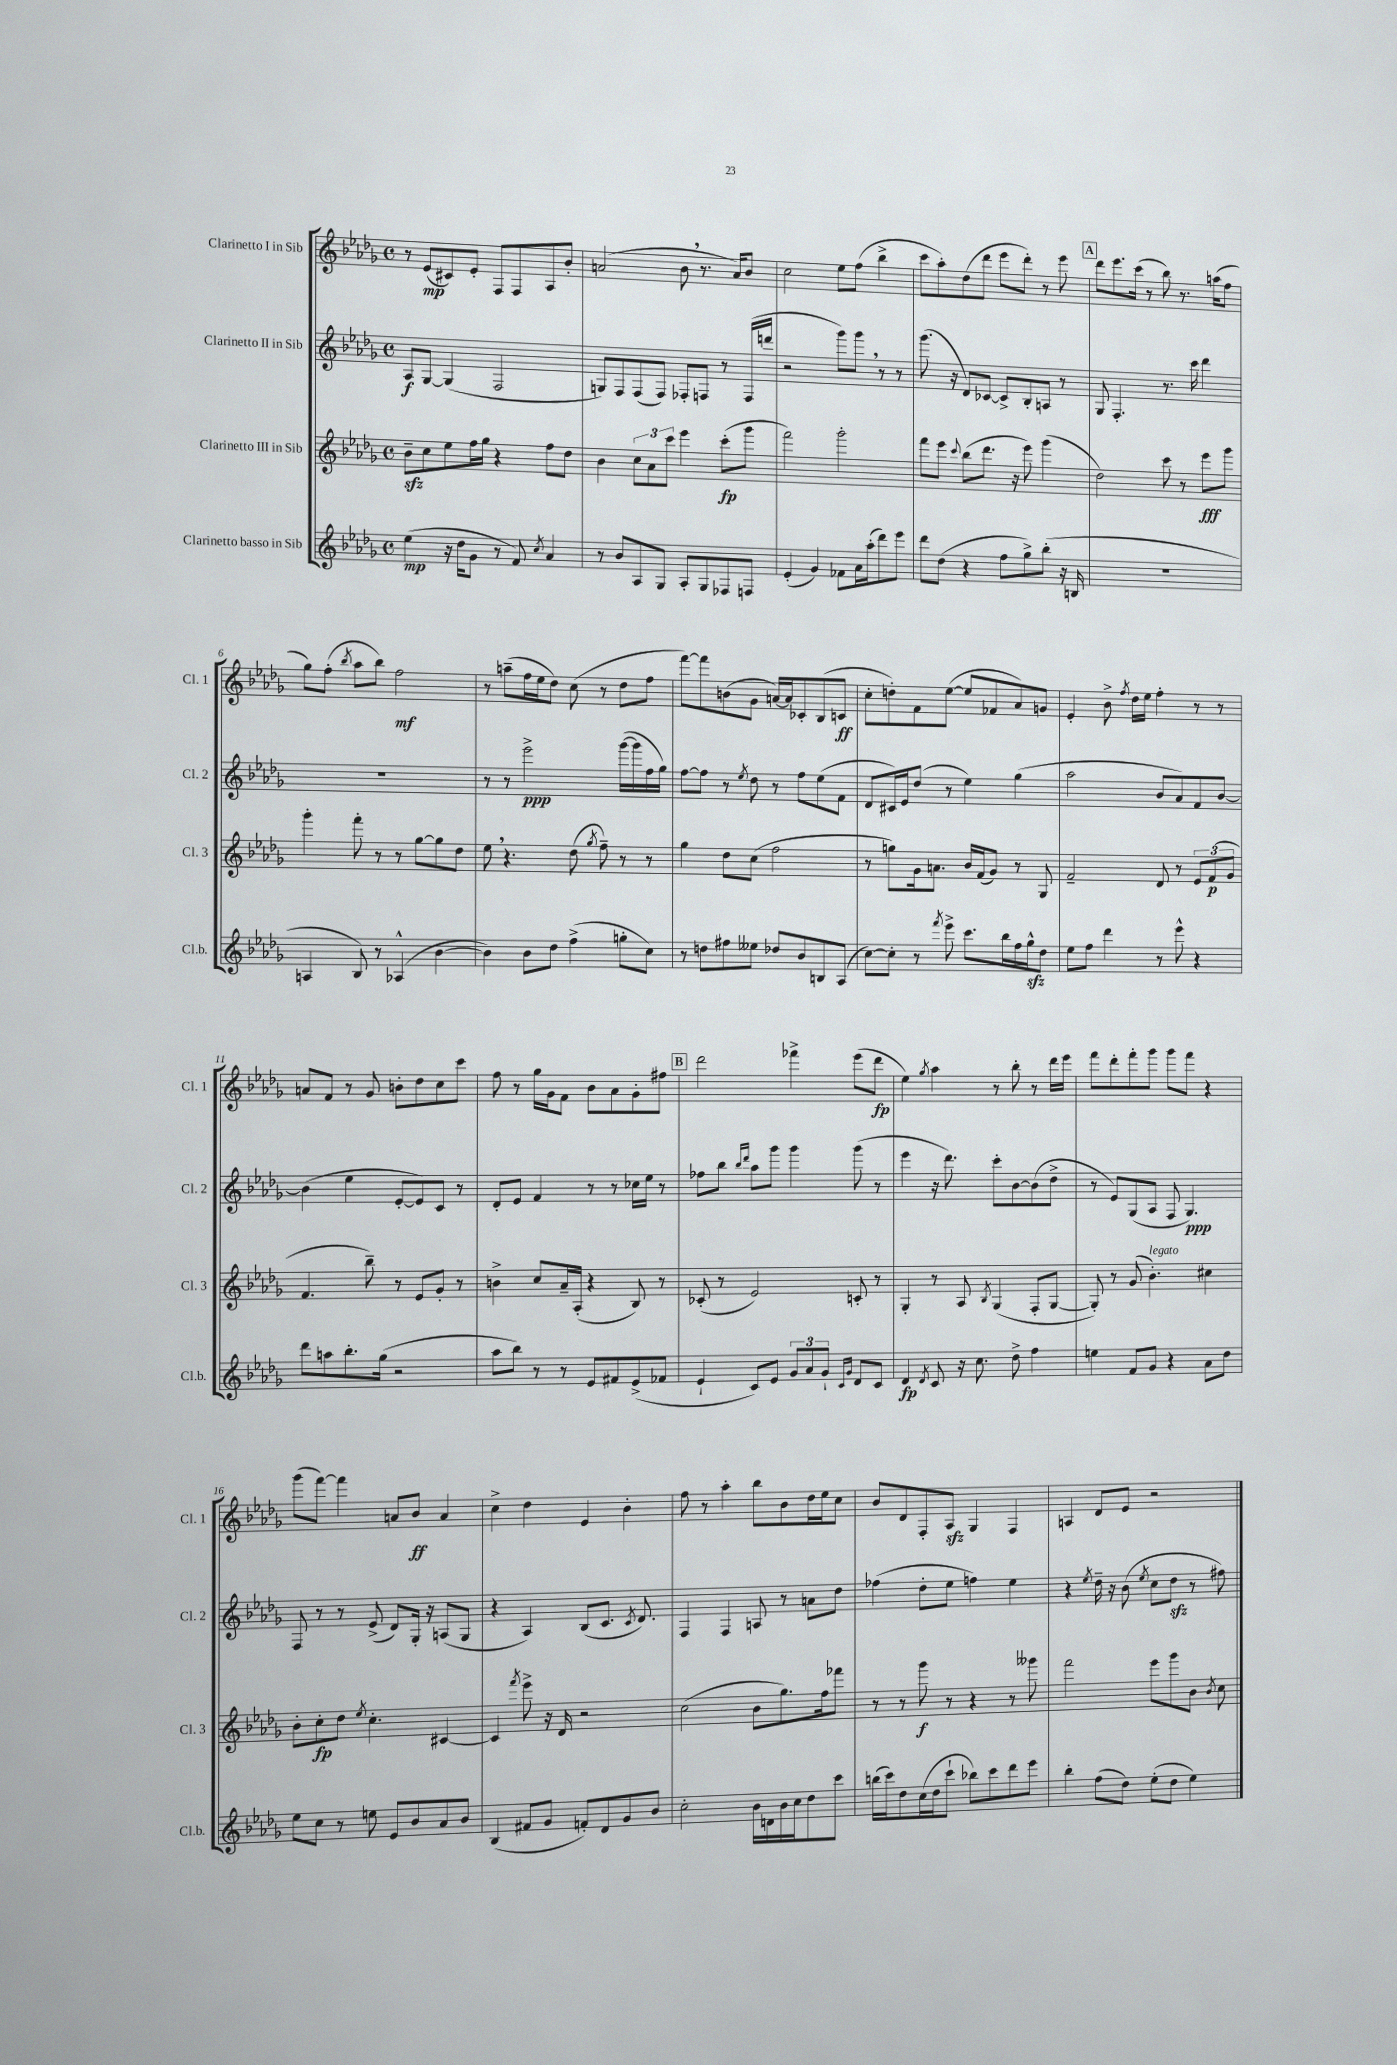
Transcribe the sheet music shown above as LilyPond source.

<<
\new StaffGroup <<
\new Staff = "s0" \with { instrumentName = "Clarinetto I in Sib" shortInstrumentName = "Cl. 1" } {
    \clef treble \key des \major \defaultTimeSignature \time 4/4
    \autoBeamOff r8 ees'8[\mp( cis'8) ees'8]-. f8[ f8 aes8 bes'8]-. |
    a'2( bes'8 \breathe r8. a'16[) bes'8] |
    c''2 ees''8[ f''8]( bes''4-> |
    c'''8[ aes''8-.) des''8( des'''8] ees'''8[ des'''8]-.) r8 ees'''8 |
    \mark \markup { \box "A" } des'''8[ ees'''8. c'''16]( r8 bes''8) r8. a''16[( f''8] |
    ges''8[) f''8]-.( \acciaccatura { bes''8 } aes''8[ bes''8]) f''2\mf |
    r8 a''8[--( f''16 ees''16 des''8]) c''8( r8 des''8[ f''8] |
    f'''8[~) f'''8 b'8( ges'8] a'16[~) a'16 ces'8-. bes8( c'8]\ff |
    c''8[-. d''8-.) f'8 ees''8]~( ees''8[ fes'8 aes'8) g'8] |
    ees'4-. bes'8-> \acciaccatura { f''8 } des''16[ ees''16] f''4-. r8 r8 |
    a'8[ f'8] r8 ges'8 b'8[-. des''8 c''8 c'''8] |
    f''8 r8 ges''16[ ges'16 f'8] bes'8[ aes'8 ges'8-. fis''8] |
    \mark \markup { \box "B" } des'''2 fes'''4-> ees'''8[( des'''8]\fp |
    ees''4) \acciaccatura { ges''8 } aes''4 r8 bes''8-. r8 des'''16[ ees'''16] |
    f'''8[ des'''8-. f'''8-. ges'''8] ges'''8[ f'''8] r4 |
    ges'''8[( f'''8]~) f'''4 a'8[ bes'8]\ff a'4 |
    c''4-> des''4 ees'4 bes'4-. |
    f''8 r8 aes''4-. bes''8[ bes'8 des''16 ees''16 c''8] |
    bes'8[ des'8 f8-. aes8]\sfz ges4 f4 |
    a4 des'8[ ees'8] r2 \bar "|." |
}
\new Staff = "s1" \with { instrumentName = "Clarinetto II in Sib" shortInstrumentName = "Cl. 2" } {
    \clef treble \key des \major \defaultTimeSignature \time 4/4
    \autoBeamOff aes8[\f ges8]~ ges4( f2 |
    g8[) f8 f8( f8]) fes8[-. f8] r8 f16[( d'''16] |
    r2 ges'''8[) ges'''8] \breathe r8 r8 |
    ges'''8.( r16 des'8[) ces'8]~ ces'8[-> bes8-. a8] r8 |
    \mark \markup { \box "A" } ges8 f4.-. r8. c'''16 des'''4 |
    R1 |
    r8 r8 ees'''2->\ppp ges'''16[~( ges'''16 f''16 ges''16]) |
    f''8[~ f''8] r8 \acciaccatura { ees''8 } des''8 r8 f''8[ ees''8( f'8] |
    des'8[ cis'16) ees'16 des''8]( r8 ees''4) ges''4( |
    aes''2 bes'8[ aes'8) f'8 bes'8]~ |
    bes'4( ees''4 ees'8[~-. ees'8) c'8] r8 |
    des'8[-. ees'8] f'4 r8 r8 ces''16[ ees''16] r8 |
    \mark \markup { \box "B" } fes''8[ bes''8] \grace { bes''16[ des'''16] } aes''8[ ges'''8] ges'''4 ges'''8( r8 |
    ees'''4 r16 des'''8.) c'''8[-. bes'8~ bes'8( des''8]-> |
    r8 ees'8[) ges8( aes8] f8 ges4.\ppp) |
    f8 r8 r8 ees'8->( des'8[) ges16]-. r16 a8[( ges8] |
    r4 aes4) bes8[( c'8.] \acciaccatura { c'8 } des'8.) |
    f4 f4 a8 r8 a'8[ des''8] |
    fes''4( des''8[-. ees''8] f''4) ees''4 |
    r4 \acciaccatura { ees''8 } des''16-- r16 bes'8( \acciaccatura { ees''8 } c''8[ des''8]\sfz r8 fis''8) \bar "|." |
}
\new Staff = "s2" \with { instrumentName = "Clarinetto III in Sib" shortInstrumentName = "Cl. 3" } {
    \clef treble \key des \major \defaultTimeSignature \time 4/4
    \autoBeamOff bes'8[--\sfz c''8 ees''8 f''16 ges''16] r4 f''8[ des''8] |
    bes'4 \tuplet 3/2 { c''8[ aes'8 c'''8] } ees'''4 c'''8[-.\fp( ges'''8] |
    f'''2) ges'''2-. |
    f'''8[ ees'''8] \appoggiatura { c'''8 } bes''8[( des'''8.] r16 ees'''8) ges'''4( |
    \mark \markup { \box "A" } des''2) c'''8 r8 ees'''8[\fff ges'''8] |
    ges'''4-. f'''8-. r8 r8 ges''8[~ ges''8 des''8] |
    ees''8 \breathe r4. des''8( \acciaccatura { ges''8 } f''8--) r8 r8 |
    ges''4 des''8[ c''8]( f''2 |
    r8 g''8[) ges'16 a'8.] bes'16[ f'16( ges'8]) r8 ges8 |
    f'2-- des'8 r8 \tuplet 3/2 { ees'8[ f'8\p( ges'8] } |
    f'4. bes''8--) r8 ees'8[ ges'8]-. r8 |
    b'4-> c''8[ aes'16-- aes16]-.( r4 bes8) r8 |
    \mark \markup { \box "B" } ces'8-.( r8 ees'2) c'8-. r8 |
    ges4-. r8 aes8 \acciaccatura { bes8 } ges4( f8[-. ges8]~ |
    ges8-.) r8 ges'8( bes'4.-.^\markup { \italic "legato" }) cis''4 |
    bes'8[-. c''8-.\fp des''8] \acciaccatura { ees''8 } c''4.-. cis'4~ |
    cis'4 \acciaccatura { f'''8 } ees'''8-> r16 des'16 r2 |
    c''2( bes'8[ ges''8.) f''16 fes'''8] |
    r8 r8 ges'''8\f r8 r4 r8 geses'''8 |
    f'''2 ees'''8[ ges'''8 bes'8] \acciaccatura { bes'8 } c''8 \bar "|." |
}
\new Staff = "s3" \with { instrumentName = "Clarinetto basso in Sib" shortInstrumentName = "Cl.b." } {
    \clef treble \key des \major \defaultTimeSignature \time 4/4
    \autoBeamOff ees''4\mp( r16 des''16[ ges'8] r8 f'8) \acciaccatura { c''8 } aes'4 |
    r8 bes'8[ aes8 ges8] aes8[-. ges8 fes8 f8] |
    ees'4-.( ges'4) fes'8[ aes'16 aes''16-.( des'''8) ees'''8] |
    des'''8[ des''8]( r4 f''8[ ges''8->) bes''8]-.( r16 b16 |
    \mark \markup { \box "A" } R1 |
    a4 bes8) r8 aes4-^( bes'4~ |
    bes'4) bes'8[ des''8] f''4->( g''8[-. c''8]) |
    r8 d''8[ fis''8 eeses''8] des''8[ bes'8 b8 aes8]( |
    c''8[~) c''8]-. r8 \acciaccatura { f'''8 } ees'''8-> c'''8.[ bes''16 f''16 ges''16-^\sfz des''8] |
    ees''8[ f''8] des'''4 r8 ees'''8-^ r4 |
    des'''8[ a''8 bes''8.-. ges''16]( r2 |
    aes''8[ bes''8]) r8 r8 ees'8[ fis'8 ees'8->( fes'8] |
    \mark \markup { \box "B" } ees'4-! c'8[) ees'8] \tuplet 3/2 { ges'8[ aes'8 ges'8]-! } \grace { c'16[ ges'16] } des'8[ c'8] |
    des'4\fp \acciaccatura { des'8 } c'8 r16 c''8. des''8-> f''4 |
    e''4 f'8[ ges'8] r4 aes'8[ des''8] |
    ees''8[ c''8] r8 e''8 ees'8[ bes'8 aes'8 bes'8] |
    bes4( fis'8[ ges'8] f'8[-.) des'8 ges'8 bes'8] |
    c''2-. bes'16[ d'16 bes'16 c''16 des''8 c'''8] |
    b''16[( c'''16) des''8 c''16( des''16 c'''8]-! bes''8[) c'''8 des'''8 ees'''8] |
    bes''4-. f''8[( des''8]) ees''8[-.( des''8] ees''4) \bar "|." |
}
>>
>>
